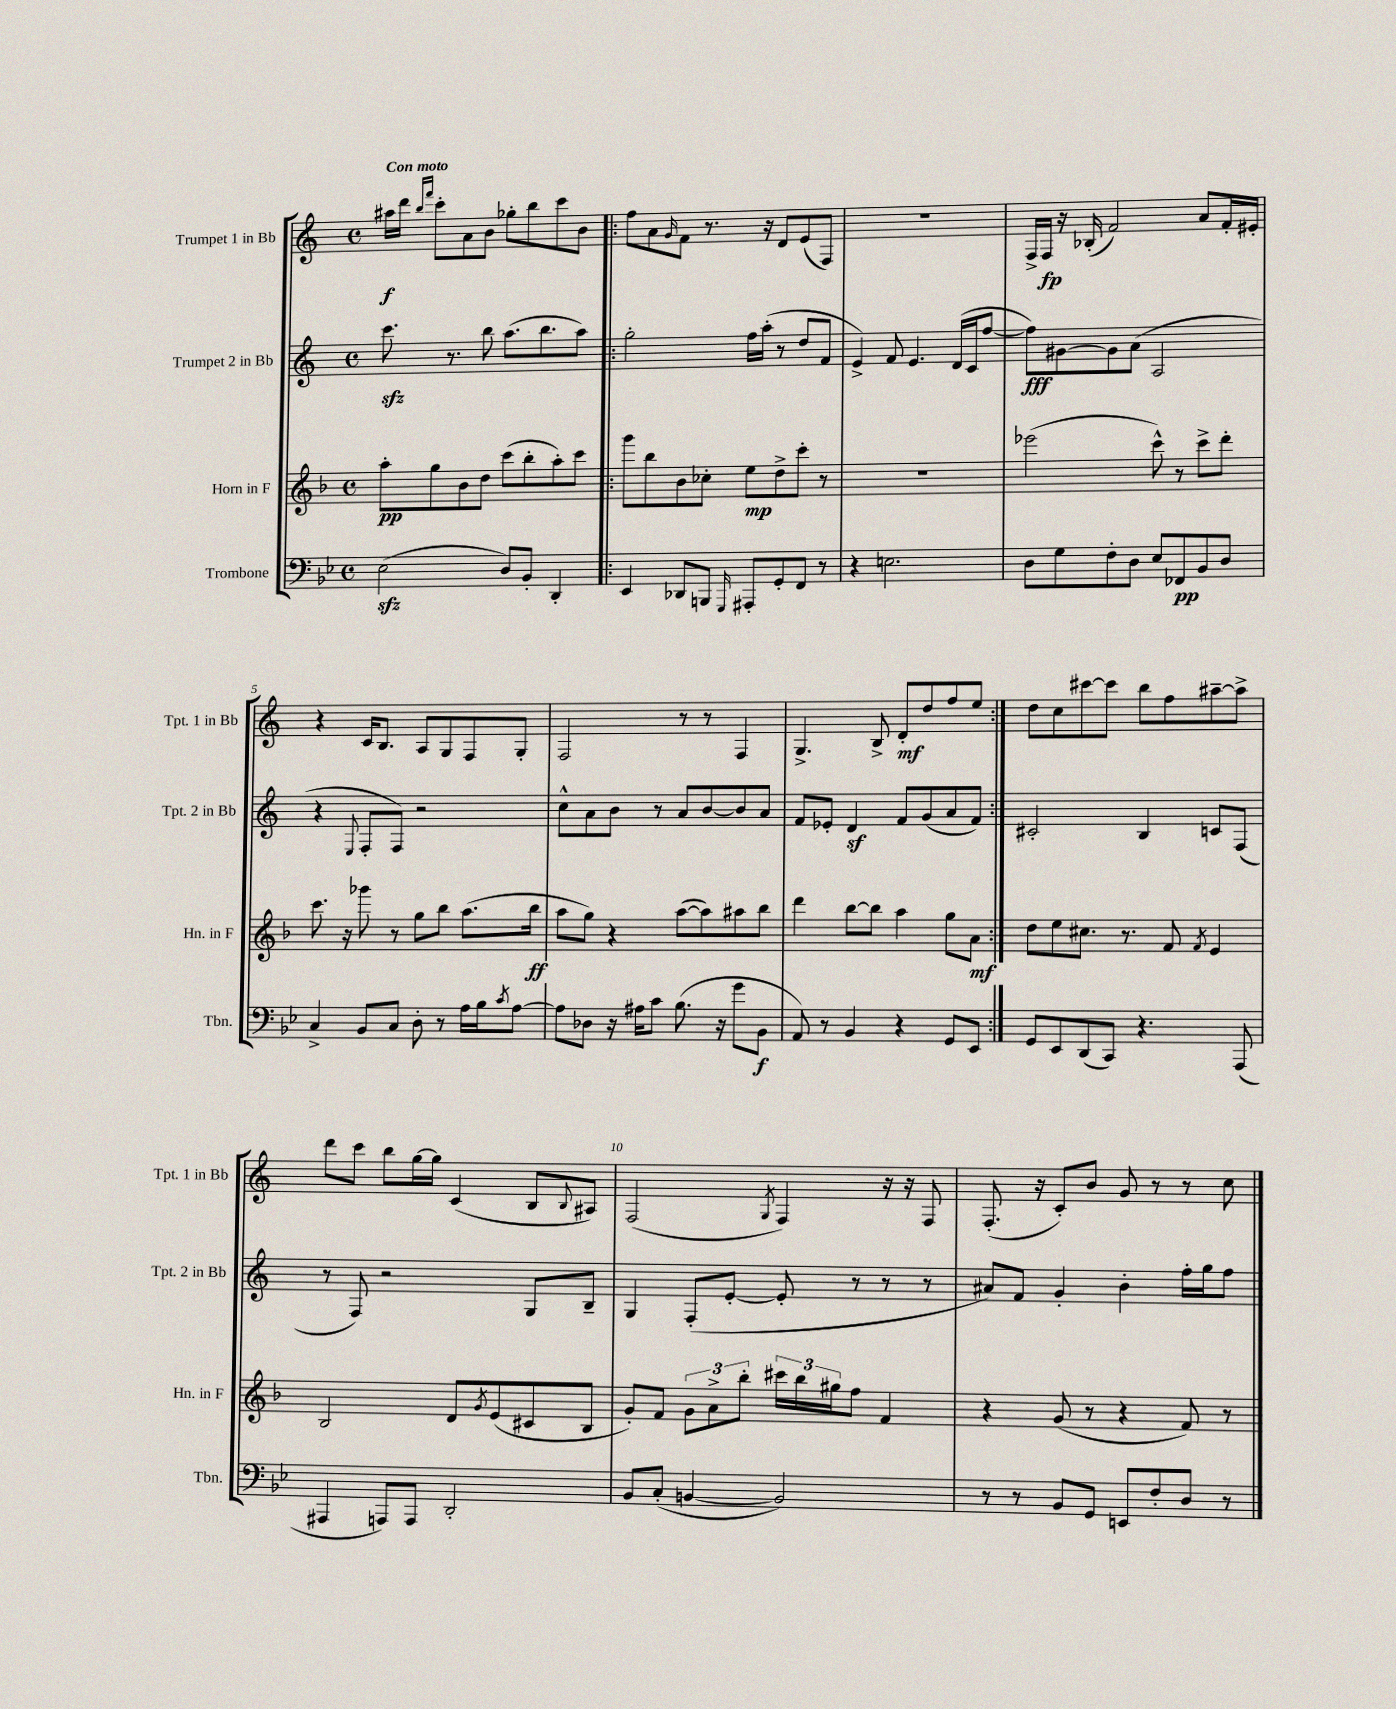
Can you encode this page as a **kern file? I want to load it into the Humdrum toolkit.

**kern	**dynam	**kern	**dynam	**kern	**dynam	**kern	**dynam
*part4	*part4	*part3	*part3	*part2	*part2	*part1	*part1
*staff4	*staff4	*staff3	*staff3	*staff2	*staff2	*staff1	*staff1
*I"Trombone	*	*I"Horn in F	*	*I"Trumpet 2 in Bb	*	*I"Trumpet 1 in Bb	*
*I'Tbn.	*	*I'Hn. in F	*	*I'Tpt. 2 in Bb	*	*I'Tpt. 1 in Bb	*
*clefF4	*	*clefG2	*	*clefG2	*	*clefG2	*
*k[b-e-]	*	*k[b-]	*	*k[]	*	*k[]	*
*M4/4	*	*M4/4	*	*M4/4	*	*M4/4	*
*met(c)	*	*met(c)	*	*met(c)	*	*met(c)	*
=1	=1	=1	=1	=1	=1	=1	=1
!	!	!	!	!	!	!LO:TX:a:B:t=Con moto	!
(2E-zz\	.	8aa'\L	pp	8.ccczz\	.	16aa#X\LL	f
.	.	.	.	.	.	16ddd\JJ	.
.	.	.	.	.	.	16qqbb/LL	.
.	.	.	.	.	.	16qqfff/JJ	.
.	.	8gg\	.	.	.	8ccc'\L	.
.	.	.	.	8.r	.	.	.
.	.	8b-\	.	.	.	8a\	.
.	.	8dd\J	.	8bb\	.	8b\J	.
8D/L)	.	(8ccc\L	.	(8.aa\L	.	8gg-X'\L	.
8BB-'/J	.	8bb-'\	.	.	.	8bb\	.
.	.	.	.	8.bb\	.	.	.
4DD'/	.	8aa'\)	.	.	.	8ccc\	.
.	.	8ccc\J	.	8aa\J)	.	8b\J	.
=2!|:	=2!|:	=2!|:	=2!|:	=2!|:	=2!|:	=2!|:	=2!|:
4EE-/	.	8ggg\L	.	2gg'\	.	8ff\L	.
.	.	8bb-\	.	.	.	8a\	.
.	.	.	.	.	.	16qqg/	.
8DD-X/L	.	8b-\	.	.	.	8f\J	.
8BBBn/J	.	8cc-X'\J	.	.	.	8.r	.
16qqGGG/	.	.	.	.	.	.	.
8AAA#X'/L	.	8ee\L	mp	16ff\LL	.	.	.
.	.	.	.	(16aa'\JJ	.	16r	.
8GG'/	.	8dd^\	.	8r	.	8d/L	.
8FF/J	.	8ccc'\J	.	8dd/L	.	(8e/	.
8r	.	8r	.	8f/J	.	8F/J)	.
=3	=3	=3	=3	=3	=3	=3	=3
4r	.	1r	.	4e^/)	.	1r	.
2.En\	.	.	.	8f/	.	.	.
.	.	.	.	4.e/	.	.	.
.	.	.	.	(16d/LL	.	.	.
.	.	.	.	16c/J	.	.	.
.	.	.	.	[8ff/J	.	.	.
=4	=4	=4	=4	=4	=4	=4	=4
8D\L	.	(2eee-X\	.	8ff\L])	fff	16F^/LL	.
.	.	.	.	.	.	16F/JJ	fp
8G\	.	.	.	[8g#X\	.	16r	.
.	.	.	.	.	.	(16B-X'/	.
8F'\	.	.	.	8g#\]	.	2f/)	.
8D\J	.	.	.	(8a\J	.	.	.
8E-/L	.	8ccc^^\)	.	2A/	.	.	.
8FF-X/	pp	8r	.	.	.	.	.
8BB-/	.	8ccc^\L	.	.	.	8a/L	.
8D/J	.	8ddd'\J	.	.	.	16f'/L	.
.	.	.	.	.	.	16e#X'/JJ	.
!!LO:LB:g=z
=5	=5	=5	=5	=5	=5	=5	=5
4C^/	.	8.ccc\	.	4r	.	4r	.
.	.	16r	.	.	.	.	.
.	.	.	.	8qqE/	.	.	.
8BB-/L	.	8ggg-X\	.	8F'/L	.	16c/KL	.
.	.	.	.	.	.	8.B/J	.
8C/J	.	8r	.	8F/J)	.	.	.
8D'\	.	8gg\L	.	2r	.	8A/L	.
8r	.	8bb-\J	.	.	.	8G/	.
16A\LL	.	(8.aa\L	.	.	.	8F/	.
16B-\J	.	.	.	.	.	.	.
8qc/	.	.	.	.	.	.	.
[8A\J	.	.	.	.	.	8G'/J	.
.	.	16bb-\Jk	ff	.	.	.	.
=6	=6	=6	=6	=6	=6	=6	=6
8A\L]	.	8aa\L	.	8cc^^\L	.	2F/	.
8D-X\J	.	8gg\J)	.	8a\	.	.	.
16r	.	4r	.	8b\J	.	.	.
16A#X\KL	.	.	.	.	.	.	.
8c\J	.	.	.	8r	.	.	.
(8.B-\	.	([8aa\L	.	8a/L	.	8r	.
.	.	8aa\])	.	[8b/	.	8r	.
16r	.	.	.	.	.	.	.
8g\L	.	8aa#X\	.	8b/]	.	4F/	.
8BB-\J	f	8bb-\J	.	8a/J	.	.	.
=7	=7	=7	=7	=7	=7	=7	=7
8AA/)	.	4ddd\	.	8f/L	.	4.G^/	.
8r	.	.	.	8e-X'/J	.	.	.
4BB-/	.	[8bb-\L	.	4dz/	.	.	.
.	.	8bb-\J]	.	.	.	8B^/	.
4r	.	4aa\	.	8f/L	.	8d'/L	mf
.	.	.	.	(8g/	.	8dd/	.
8GG/L	.	8gg\L	.	8a/	.	8ff/	.
8EE-/J	.	8a\J	mf	8f/J)	.	8ee/J	.
=8:|!	=8:|!	=8:|!	=8:|!	=8:|!	=8:|!	=8:|!	=8:|!
8GG/L	.	8dd\L	.	2c#X'/	.	8dd\L	.
8EE-/	.	8ee\	.	.	.	8cc\	.
(8DD/	.	8.cc#X\J	.	.	.	[8ccc#X\	.
8CC/J)	.	.	.	.	.	8ccc#\J]	.
.	.	8.r	.	.	.	.	.
4.r	.	.	.	4B/	.	8bb\L	.
.	.	8f/	.	.	.	8ff\	.
.	.	8qf/	.	.	.	.	.
.	.	4e/	.	8cn/L	.	[8aa#X~\	.
(8AAA/	.	.	.	(8F/J	.	8aa#^\J]	.
!!LO:LB:g=z
=9	=9	=9	=9	=9	=9	=9	=9
4AAA#X/	.	2B-/	.	8r	.	8ddd\L	.
.	.	.	.	8F/)	.	8ccc\J	.
8AAAn/L)	.	.	.	2r	.	8bb\L	.
8AAA/J	.	.	.	.	.	[16gg\L	.
.	.	.	.	.	.	16gg\JJ]	.
2DD'/	.	8d/L	.	.	.	(4c/	.
.	.	8qg/	.	.	.	.	.
.	.	(8e/	.	.	.	.	.
.	.	8c#X/	.	8G/L	.	8B/L	.
.	.	.	.	.	.	8qqB/	.
.	.	8B-/J	.	8B~/J	.	8A#X/J)	.
=10	=10	=10	=10	=10	=10	=10	=10
8BB-/L	.	8g'/L)	.	4G/	.	(2F/	.
(8C'/J	.	8f/J	.	.	.	.	.
[4BBn/	.	12g\L	.	(8F'/L	.	.	.
.	.	12a^\	.	.	.	.	.
.	.	.	.	[8e'/J	.	.	.
.	.	12bb-'\J	.	.	.	.	.
.	.	.	.	.	.	8qG/	.
2BB/])	.	24ccc#X\LL	.	8e'/]	.	4F/)	.
.	.	24bb-\	.	.	.	.	.
.	.	24gg#X\J	.	.	.	.	.
.	.	8ff\J	.	8r	.	.	.
.	.	4f/	.	8r	.	16r	.
.	.	.	.	.	.	16r	.
.	.	.	.	8r	.	8F/	.
=11	=11	=11	=11	=11	=11	=11	=11
8r	.	4r	.	8a#X/L)	.	(8.F'/	.
8r	.	.	.	8f/J	.	.	.
.	.	.	.	.	.	16r	.
8BB-/L	.	(8g/	.	4g'/	.	8c'/L)	.
8GG/J	.	8r	.	.	.	8b/J	.
8EEn/L	.	4r	.	4b'\	.	8g/	.
8F'/	.	.	.	.	.	8r	.
8D/J	.	8f/)	.	16ff'\LL	.	8r	.
.	.	.	.	16gg\J	.	.	.
8r	.	8r	.	8ff\J	.	8cc\	.
==	==	==	==	==	==	==	==
*-	*-	*-	*-	*-	*-	*-	*-
